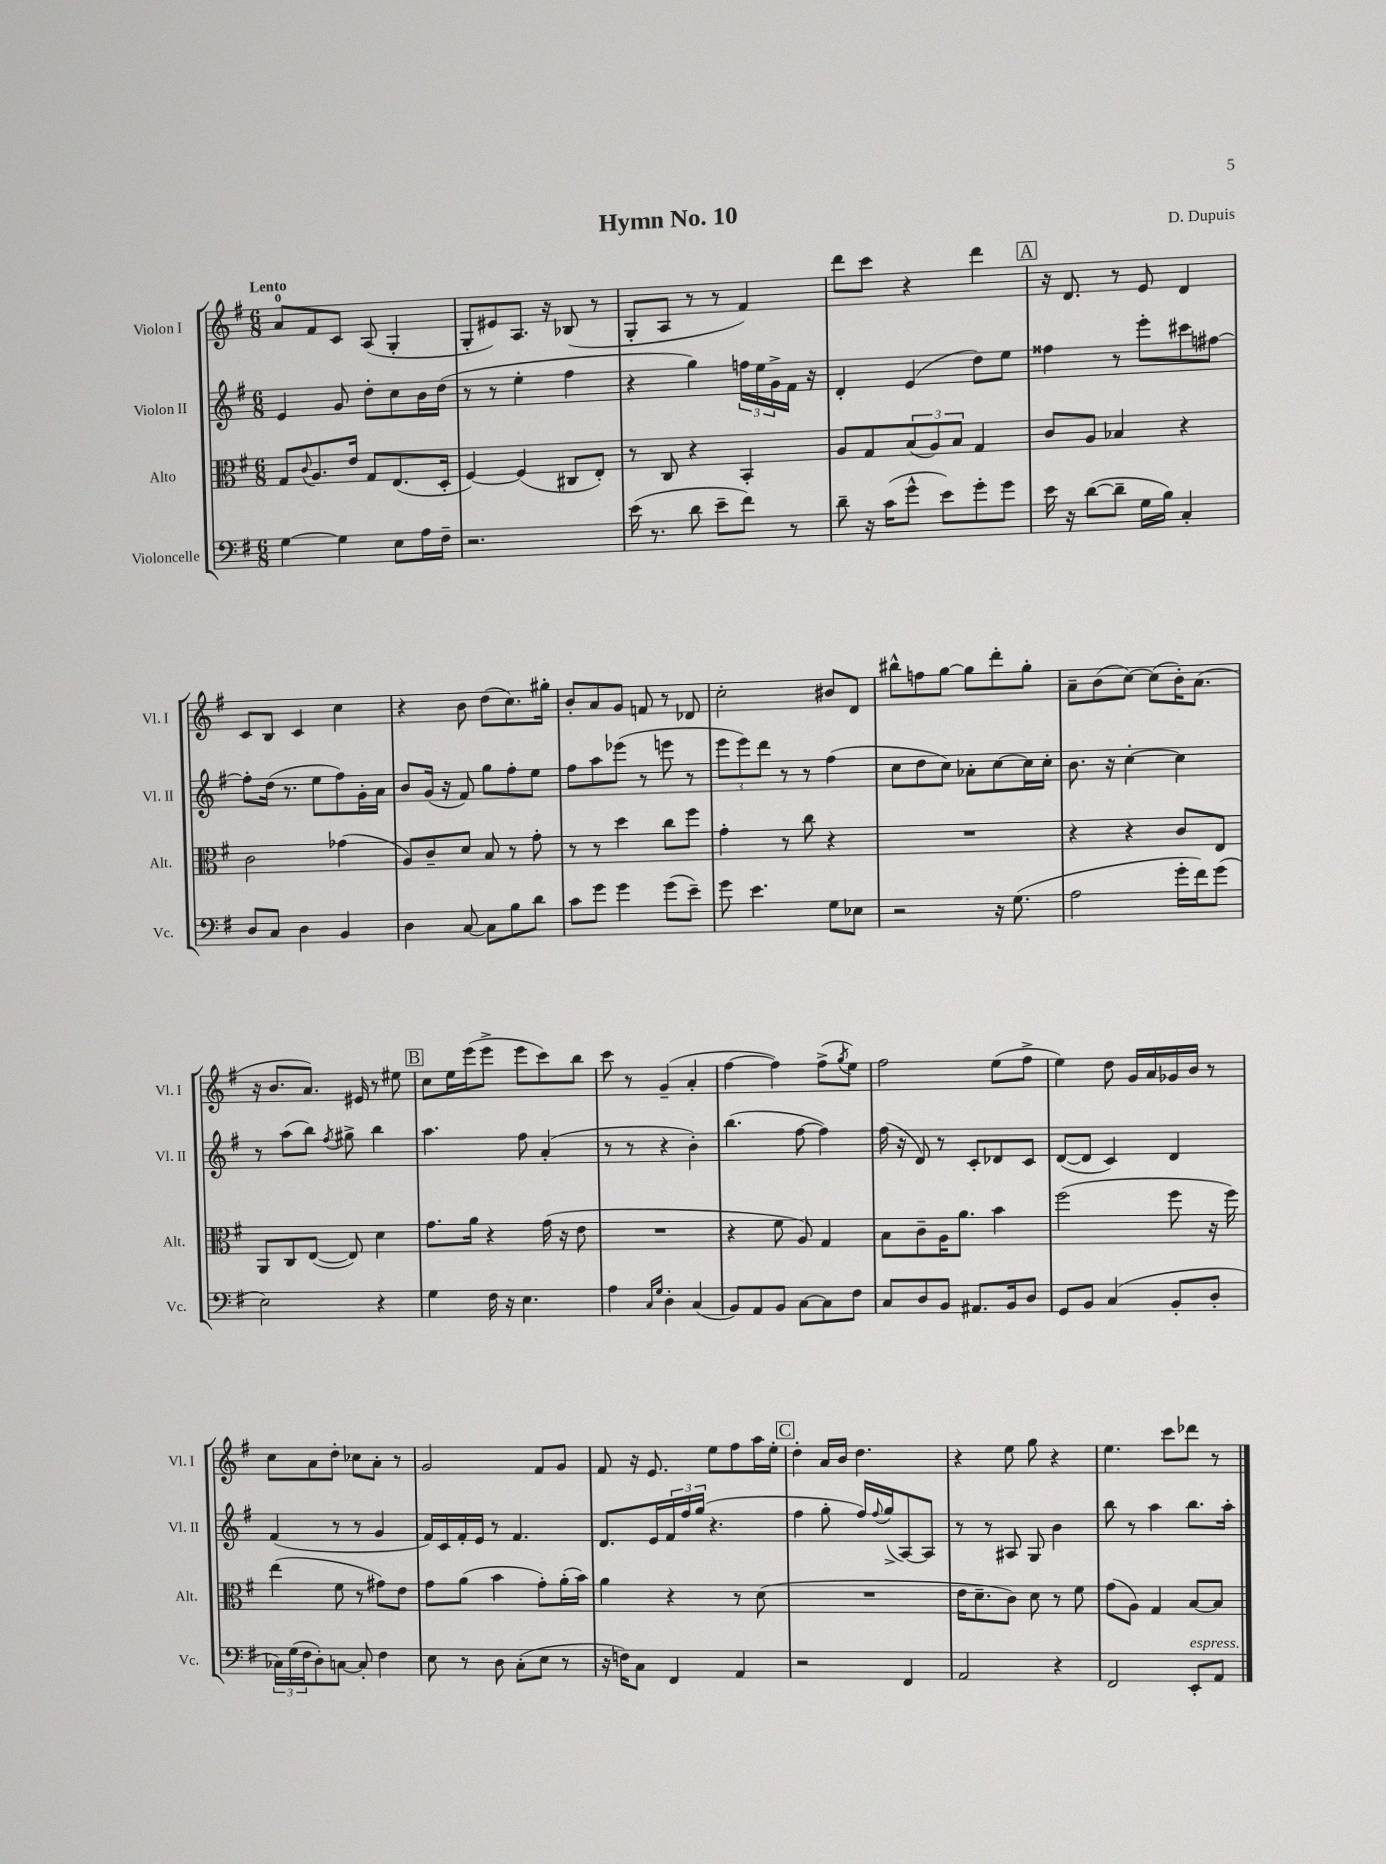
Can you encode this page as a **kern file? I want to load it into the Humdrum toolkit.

**kern	**kern	**kern	**kern
*part4	*part3	*part2	*part1
*staff4	*staff3	*staff2	*staff1
*I"Violoncelle	*I"Alto	*I"Violon II	*I"Violon I
*I'Vc.	*I'Alt.	*I'Vl. II	*I'Vl. I
*clefF4	*clefC3	*clefG2	*clefG2
*k[f#]	*k[f#]	*k[f#]	*k[f#]
*M6/8	*M6/8	*M6/8	*M6/8
=1	=1	=1	=1
!	!	!	!LO:TX:a:B:t=Lento
[4G\	8G/L	4e/	8a/L
.	8qqc/	.	.
.	8.A/	.	8f#/
4G\]	.	8g/	8c/J
.	16e/Jk	.	.
.	8G/L	8dd'\L	(8A/
8E\L	(8.E/	8cc\	4G'/
16A\L	.	16b\L	.
16F#~\JJ	16D'/Jk	(16dd\JJ	.
=2	=2	=2	=2
2.r	[4F#/)	8r	8G'/L
.	.	8r	8e#X/)
.	(4F#/]	4ee'\	8.A/J
.	.	.	16r
.	8C#X/L	4ff#\	(8B-X/
.	8E'/J)	.	8r
=3	=3	=3	=3
(16e\	8r	4r	8G'/L
8.r	.	.	.
.	8C/	.	8A/J
8d\	4r	4gg\)	8r
8e~\L	.	.	8r
8f#\J)	4BB'/	24ffn\LL	4f#/)
.	.	24ee\	.
.	.	24g^\	.
8r	.	16f#\JJ	.
.	.	16r	.
=4	=4	=4	=4
8d~\	8A/L	4d'/	8ddd\L
16r	8G/	.	8ccc\J
(16c\KL	.	.	.
8g^^\J	(12B/	(4e/	4r
.	12A/)	.	.
8e\L)	.	.	.
.	12B/J	.	.
8g'\	4G/	8dd\L)	4ddd\
8g\J	.	8ee\J	.
!!LO:REH:place=s1:t=A
=5	=5	=5	=5
16e\	8c/L	4ff##X\	16r
16r	.	.	8.d/
([8d\L	8A/J	.	.
8d~\J]	4B-X/	8r	8r
16G\LL	.	8eee'\L	8e/
16B\JJ)	.	.	.
4C'/	4r	8ccc#X\	4d/
.	.	[8ff#X\J	.
!!LO:LB:g=z
=6	=6	=6	=6
8D/L	2c\	8ff#'\L]	8c/L
8C/J	.	(16dd\Jk	8B/J
.	.	8.r	.
4D\	.	.	4c/
.	.	8ee\L	.
4BB/	(4g-X\	8ff#\)	4cc\
.	.	16g'\L	.
.	.	16a\JJ	.
=7	=7	=7	=7
4D\	8A/L)	8b/L	4r
.	8c~/	(16g/Jk	.
.	.	16r	.
[8C/	8d/J	8f#/)	8b\
8C\L]	8B/	8gg\L	(8dd\L
8B\	8r	8ff#'\	8.cc\)
8d\J	8g'\	8ee\J	.
.	.	.	16gg#X'\Jk
=8	=8	=8	=8
8c\L	8r	8ff#\L	8b'/L
8g\J	8r	8aa\	8a/
4g\	4dd\	(8eee-X\J	8g/J
.	.	8r	8fn/
(8g\L	8cc\L	8eeen\	8r
8e~\J)	8ff#\J	8r	8d-X/
=9	=9	=9	=9
8g\	4g'\	12eee\L	2cc'\
.	.	12eee\)	.
4.e\	.	.	.
.	.	12ddd\J	.
.	8r	8r	.
.	8cc\	8r	.
8G\L	4r	(4ff#\	8b#X/L
8E-X\J	.	.	8d/J
=10	=10	=10	=10
2r	2.r	8cc\L	8bb#X^^\L
.	.	8dd\	8ffn\
.	.	8cc\J)	[8gg\J
.	.	8a-X'\L	8gg\L]
16r	.	[8cc\	8ddd'\
(8.G\	.	.	.
.	.	16cc\L]	8gg'\J
.	.	16cc'\JJ	.
=11	=11	=11	=11
2A\	4r	8.b\	8a~\L
.	.	.	(8b\
.	.	16r	.
.	4r	[4cc'\	[8cc\J)
.	.	.	(8cc\L]
16g'\LL	8c/L	4cc\]	16b'\K)
16f#\J)	.	.	(8.a\J
(8g\J	8E/J	.	.
!!LO:LB:g=z
=12	=12	=12	=12
2E\)	8AA/L	8r	16r
.	.	.	8.b/L
.	8C/	(8aa\L	.
.	([8E/J	8bb\J)	8.a/J)
.	.	8qff#/	.
.	8E/])	8gg#X^\	.
.	.	.	16e#X/
4r	4d\	4bb\	8r
.	.	.	8ee#X\
!!LO:REH:place=s1:t=B
=13	=13	=13	=13
4G\	8.g\L	4.aa\	8cc\L
.	.	.	16ee\L
.	16a\Jk	.	(16eee\J
16F#\	4r	.	8eee^\J
16r	.	.	.
4.E\	.	8ff#\	8eee\L
.	(16g\	(4a'/	8ccc\)
.	16r	.	.
.	8e\	.	8bb\J
=14	=14	=14	=14
4A\	2.r	8r	8ccc\
.	.	8r	8r
16qqC/LL	.	.	.
16qqG/JJ	.	.	.
4D'\	.	4r	(4g~/
(4C/	.	4b'\)	4a'/
=15	=15	=15	=15
8BB/L)	4r	(4.bb\	[4ff#\
8AA/	.	.	.
8BB/J	8f#\	.	4ff#\])
[8C\L	8A/)	[8ff#\	.
8C\]	4G/	4ff#\])	(8ff#^\L
.	.	.	8qgg/
8F#\J	.	.	8ee\J)
=16	=16	=16	=16
8C/L	8B\L	(16ff#\	2ff#\
.	.	16r	.
8D/	8c~\	8d/)	.
8BB/J	16A\K	8r	.
.	8.a\J	.	.
8.AA#X/L	.	8c'/L	.
.	4b\	8d-X/	(8ee\L
16BB/k	.	.	.
8D/J	.	8c/J	8ff#^\J
=17	=17	=17	=17
8GG/L	(2ff#\	([8d/L	4ee\)
8BB/J	.	8d/J]	.
(4C/	.	4c/)	8dd\
.	.	.	16g/LL
.	.	.	16a/
8BB'/L	8ff#\	4d/	16g-X/
.	.	.	16b/JJ
8D'/J	16r	.	8r
.	16ff#\)	.	.
!!LO:LB:g=z
=18	=18	=18	=18
24C-X\LL)	(4ee\	(4f#/	8cc\L
(24G\	.	.	.
24F#\J	.	.	.
8D'\)	.	.	8a\
[8Cn\J	8f#\	8r	8dd'\J
8C'/]	8r	8r	8cc-X\L
4F#\	8g#X\L)	4g/	8a'\J
.	8e\J	.	8r
=19	=19	=19	=19
8E\	8g\L	16f#/LL)	2g/
.	.	16c/	.
8r	(8a\J	16f#'/	.
.	.	16e/JJ	.
8D\	4b\	8r	.
(8C'\L	.	4.f#/	.
8E\J	8g'\L)	.	8f#/L
8r	(16a'\L	.	8g/J
.	16b\JJ)	.	.
=20	=20	=20	=20
16r	4a\	8.d/L	8f#/
16Fn\KL)	.	.	.
8C\J	.	.	16r
.	.	16e/L	8.e/
4FF#/	4r	24f#/	.
.	.	24ff#/	.
.	.	(24gg/JJ	.
.	.	4.r	8ee\L
4AA/	8r	.	8ff#\
.	(8d\	.	16aa\L
.	.	.	16ee'\JJ
!!LO:REH:place=s1:t=C
=21	=21	=21	=21
2r	2.r	4ff#\	4dd'\
.	.	8gg'\	16a/LL
.	.	.	16b/JJ
.	.	16ff#/LL)	4.dd\
.	.	8qqff#/	.
.	.	(16gg^/J	.
4FF#/	.	[8A/)	.
.	.	8A/J]	.
=22	=22	=22	=22
2AA/	16e\KL	8r	4r
.	8.d~\	.	.
.	.	8r	.
.	8c\J)	8A#X/	8ee\
.	8d\	8G/	8gg\
4r	8r	4b\	4r
.	8f#\	.	.
=23	=23	=23	=23
2FF#/	(8g\L	8bb\	4.ee\
.	8A\J)	8r	.
.	4G/	4aa\	.
.	.	.	8ccc\L
!LO:TX:a:i:t=espress.	!	!	!
8EE'/L	[8B/L	8.bb\L	8ddd-X\J
8AA/J	8B/J]	.	8r
.	.	16aa'\Jk	.
==	==	==	==
*-	*-	*-	*-
